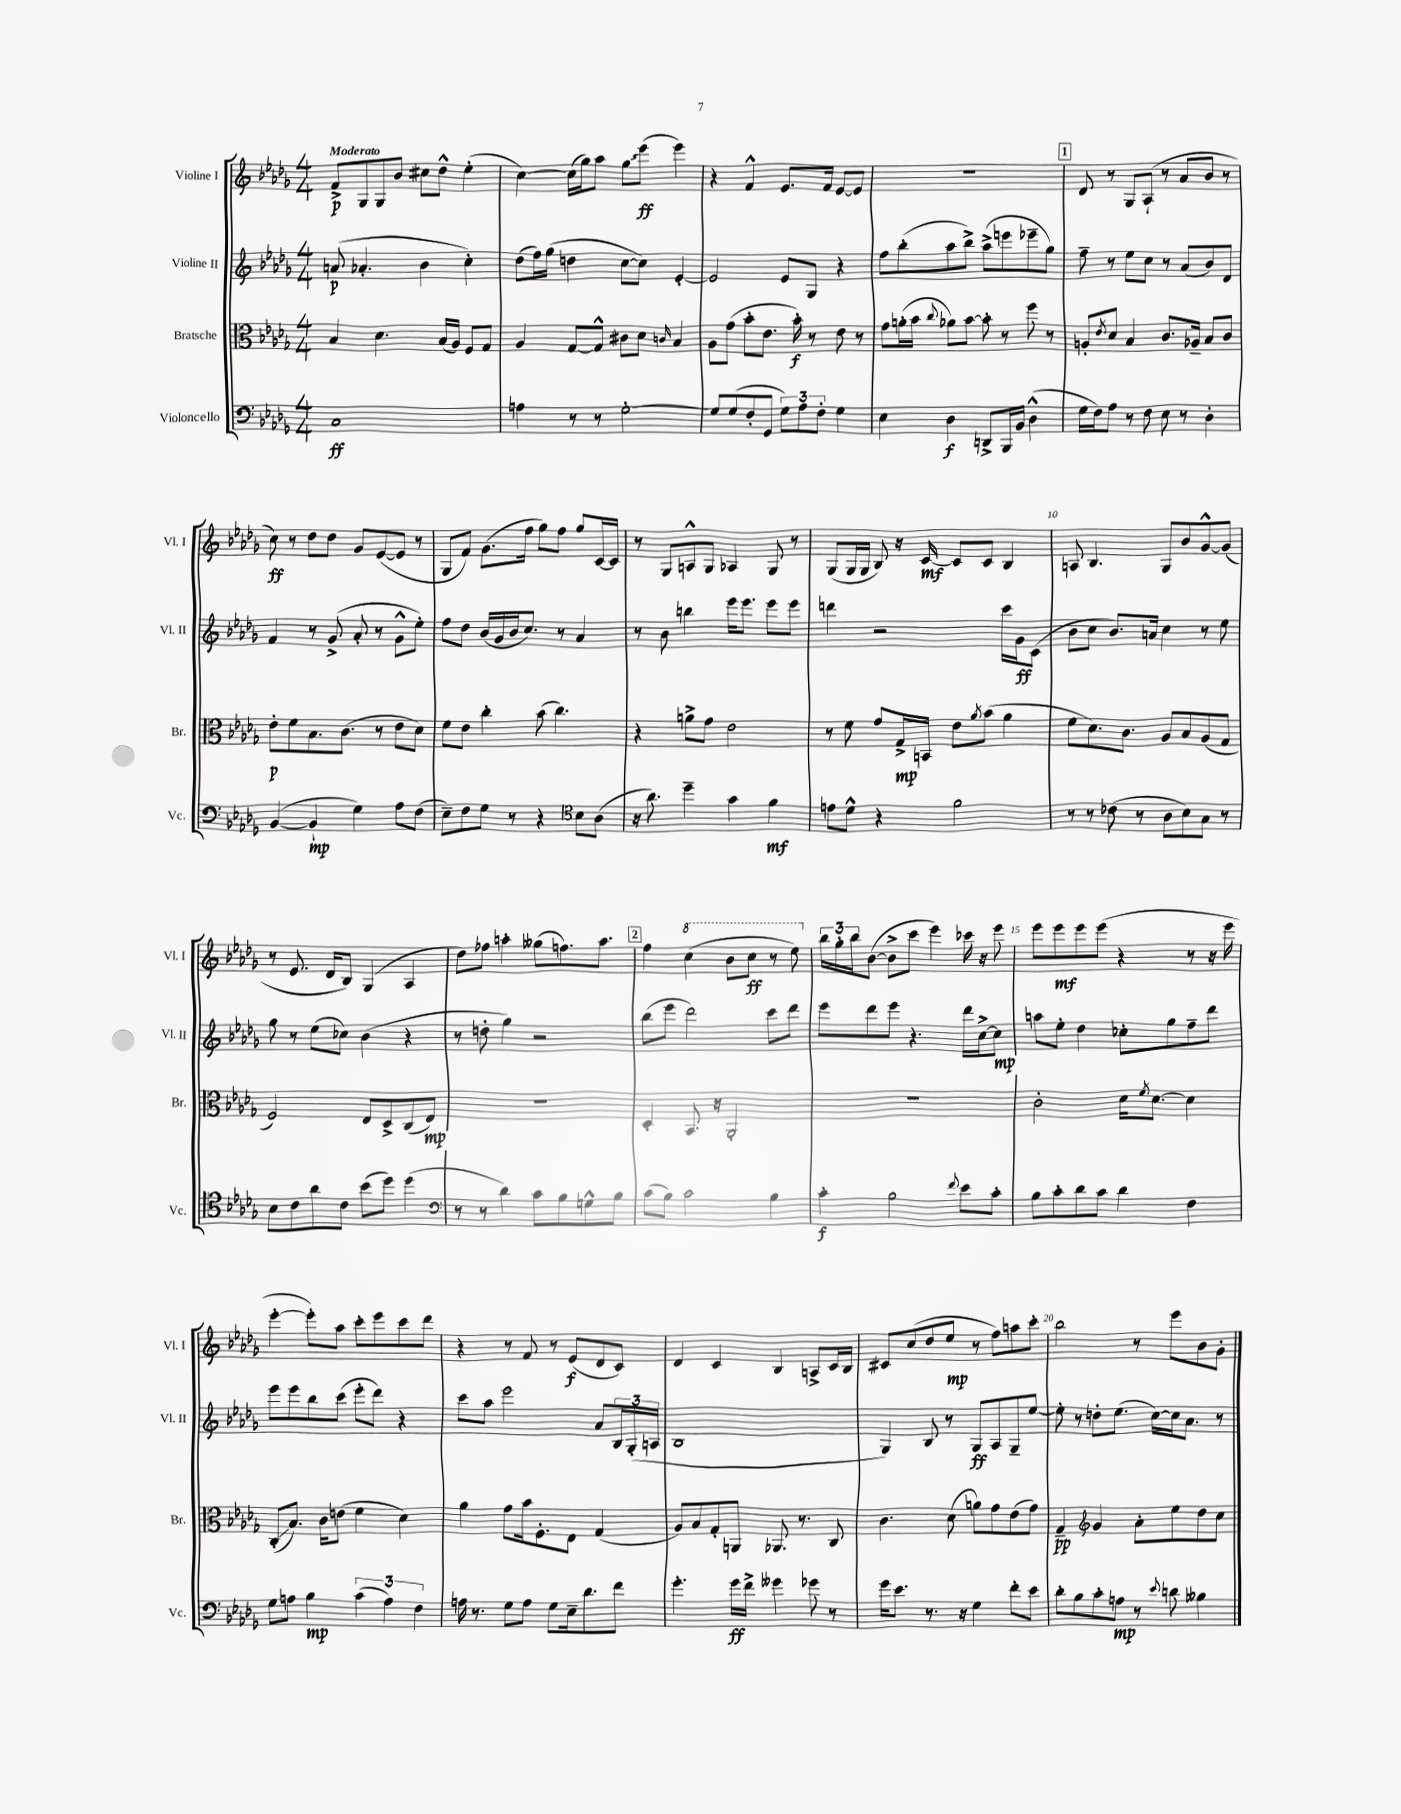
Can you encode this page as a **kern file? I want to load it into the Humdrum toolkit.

**kern	**kern	**kern	**kern
*staff4	*staff3	*staff2	*staff1
*clefF4	*clefC3	*clefG2	*clefG2
*k[b-e-a-d-g-]	*k[b-e-a-d-g-]	*k[b-e-a-d-g-]	*k[b-e-a-d-g-]
*M4/4	*M4/4	*M4/4	*M4/4
1C	4B-	(8a	8f^
.	.	4.a-'	8G-
.	4.d-	.	8G-
.	.	.	8b-
.	.	4b-	8cc#
.	(16B-	.	8dd-^^
.	16A-)	.	.
.	8F	4cc')	(4ee-'
.	8G-	.	.
=	=	=	=
4A	4A-	(8dd-	[4cc)
.	.	16ff)	.
.	.	(16gg-	.
8r	[8G-	4dd	(16cc]
.	.	.	16gg-)
8r	8G-^^]	.	8aa-
[2G-'	8c#	[8cc	8gg-
.	8d-	8cc])	(8eee-
.	16qqc	.	.
.	4B-	[4e-'	4eee-)
=	=	=	=
8G-]	8A-	2e-]	4r
(8G-	(8g-	.	.
8F'	8b-'	.	4f^^
8GG-	8.e-	.	.
12G-)	.	8e-	8.e-
.	16b-')	.	.
12A-	.	.	.
.	8r	8G-	.
12F'	.	.	.
.	.	.	16f
4G-	8e-	4r	[8e-
.	8r	.	8e-]
=	=	=	=
4E-	8g-	8ff	1r
.	(16a'	(8bb-'	.
.	16b-	.	.
.	8qqcc	.	.
4D-	8a-)	8aa-	.
.	[8b-	8bb-^)	.
8DD^	8b-']	(8aa-^	.
16BBB-	8r	8eee	.
16BB-	.	.	.
(4D-^^	8ff	8eee-~	.
.	8r	8gg-)	.
=	=	=	=
16G-	8A'	8ff~	8d-
16F)	.	.	.
.	8qe-	.	.
8A-	8d-	8r	8r
8r	4B-	8ee-	8G-
8F	.	8cc	(8A-`
8E-	8.c	8r	8r
8r	.	(8a-	8a-
.	16A-~	.	.
4D-'	8B-	8b-)	8b-
.	8c	8d-	8r
=	=	=	=
([4BB-	8e-'	4f	8cc)
.	8f	.	8r
4BB-`]	8.B-	8r	8dd-
.	.	(8g-^	8dd-
.	(8.c	.	.
4G-)	.	8a-'	8g-
.	8r	8r	([8e-
8A-	8e-	8g-^^	8e-]
(8F	8d-)	8ee-')	8r
=	=	=	=
8E-~)	8f	8ff	8G-
8F	8e-	8dd-	8f)
8G-	4cc'	(16b-	(8.g-
.	.	16g-	.
8r	.	16b-	.
.	.	8.cc)	16ff
4r	(8b-	.	8gg-)
.	4.cc)	8r	8ff
*clefC4	*	*	*
8B-	.	4a-	8gg-
(8A-	.	.	[16c
.	.	.	16c]
=	=	=	=
16r	4r	8r	8r
8.a-)	.	.	.
.	.	8b-	8G-
4dd-~	8a^	4bb	8A^^
.	8g-	.	8G-
4g-	2e-	16eee-	4A-
.	.	8.eee-	.
4f	.	8eee-	8G-
.	.	8eee-	8r
=	=	=	=
8e	8r	4ddd	(8G-
8d-^^	8f	.	16G-
.	.	.	16G-
4r	8g-	2r	8B-)
.	16G-^	.	16r
.	16BB	.	[16c
2f	8e-	.	8c]
.	8qa-	.	.
.	(8b-	.	8c
.	4a-	16ccc	4B-
.	.	16g-	.
.	.	(8c	.
=	=	=	=
8r	8f	8b-	8A
8r	8.d-)	8cc	4.B-
(8c-	.	8.b-)	.
.	8.c	.	.
8r	.	.	.
.	.	16a	.
8A-	8A-	4cc	8G-
8B-)	8B-	.	8b-
8G-	(8A-	8r	[8g-^^
8r	8G-	8ee-	(8g-]
=	=	=	=
8B-	2F)	8gg-	8r
8c	.	8r	8.e-
8a-	.	(8ee-	.
.	.	.	16d-
8c	.	8cc-)	8B-)
(8b-	8E-	(4b-	(4G-
8dd-)	8D-^	.	.
(4dd-	(8C	4r	4A-
.	8E-)	.	.
=	=	=	=
*clefF4	*	*	*
8r	1r	8r	8dd-)
8r	.	8dd'	8ff-
4d-)	.	4gg-)	4aa'
8c	.	2r	(8gg--
8B-	.	.	8.ff)
8G^^	.	.	.
.	.	.	8.aa
8B-	.	.	.
=	=	=	=
(8c	4D-'	(8bb-	4ff
8B-)	.	8eee-	.
2c	8.BB-	2ddd-)	(4ccc
.	16r	.	.
.	2AA-'	.	8bb-
.	.	.	8ccc
4B-	.	8ccc	8r
.	.	8ddd-	8eee-)
=	=	=	=
4c'	1r	8eee-	24bb-
.	.	.	24gg-'
.	.	.	24bb-
.	.	8ddd-	([8b-
2B-	.	8eee-	8b-^]
.	.	4.r	8ccc
.	.	.	4eee-)
8qqf	.	.	.
8e-	.	16ddd-	16ccc-
.	.	[16cc^	16r
8c'	.	8cc]	8eee-
=	=	=	=
8B-	2c'	8aa	8eee-
8c'	.	8ee-'	8eee-
8d-	.	4dd-	8eee-
8c	.	.	(8eee-
4d-	16d-	8cc-'	4r
.	8qf	.	.
.	[8.d-	.	.
.	.	8gg-	.
4F	4d-]	8ff~	8r
.	.	8ddd-	16r
.	.	.	16eee-
=	=	=	=
8G-	(8C'	8eee-	[4eee-'
8A	8.B-)	8eee-	.
4B-	.	8bb-	8eee-'])
.	16c	.	.
.	(8e	(8ccc	8aa-
(6c	4f	8eee-'	8ccc'
.	.	8ddd-)	8eee-
6A)	.	.	.
.	4d-)	4r	8ccc
6F	.	.	.
.	.	.	8ddd-
=	=	=	=
16A	4a-	8ccc	4r
8.r	.	.	.
.	.	8aa-	.
8G-	8g-	2eee-	8r
8A	16b-	.	8f
.	8.F'	.	.
8G-	.	.	8r
16E-~	8E-	.	(8e-
8.d-	.	.	.
.	(4G-	8a-	8d-
8f	.	24B-	8c)
.	.	(24G-'	.
.	.	24A	.
=	=	=	=
4.g-'	8A-)	1B-	4d-
.	8B-	.	.
.	8G-'	.	4c
16g-	8AA	.	.
16f^	.	.	.
4g--	8.AA-	.	4B-
.	8.r	.	.
8g-	.	.	8A^
8r	8C	.	16c
.	.	.	16B-
=	=	=	=
16g-	4.c	4G-)	8c#
8.e-	.	.	.
.	.	.	(8cc
8.r	.	8B-	8dd-
.	(8d-	8r	8ee-
16r	.	.	.
4G-	8a)	8G-	8r
.	8g-	8A-	8ff)
8f'	(8e-	8G-~	8aa
8e-	8g-)	[8ee-	8ccc'
=	=	=	=
8d-'	4G-~	8ee-']	2bb-
8B-	.	8r	.
*	*clefG2	*	*
8c'	4g-	8dd'	.
8A	.	(8.ee-	.
8r	8a-'	.	8r
.	.	[16cc)	.
8qqe-	.	.	.
8d	8ee-	16cc]	8eee-
.	.	8.a-	.
4B--	8dd-	.	8b-
.	8cc	8r	8g-'
==	==	==	==
*-	*-	*-	*-
